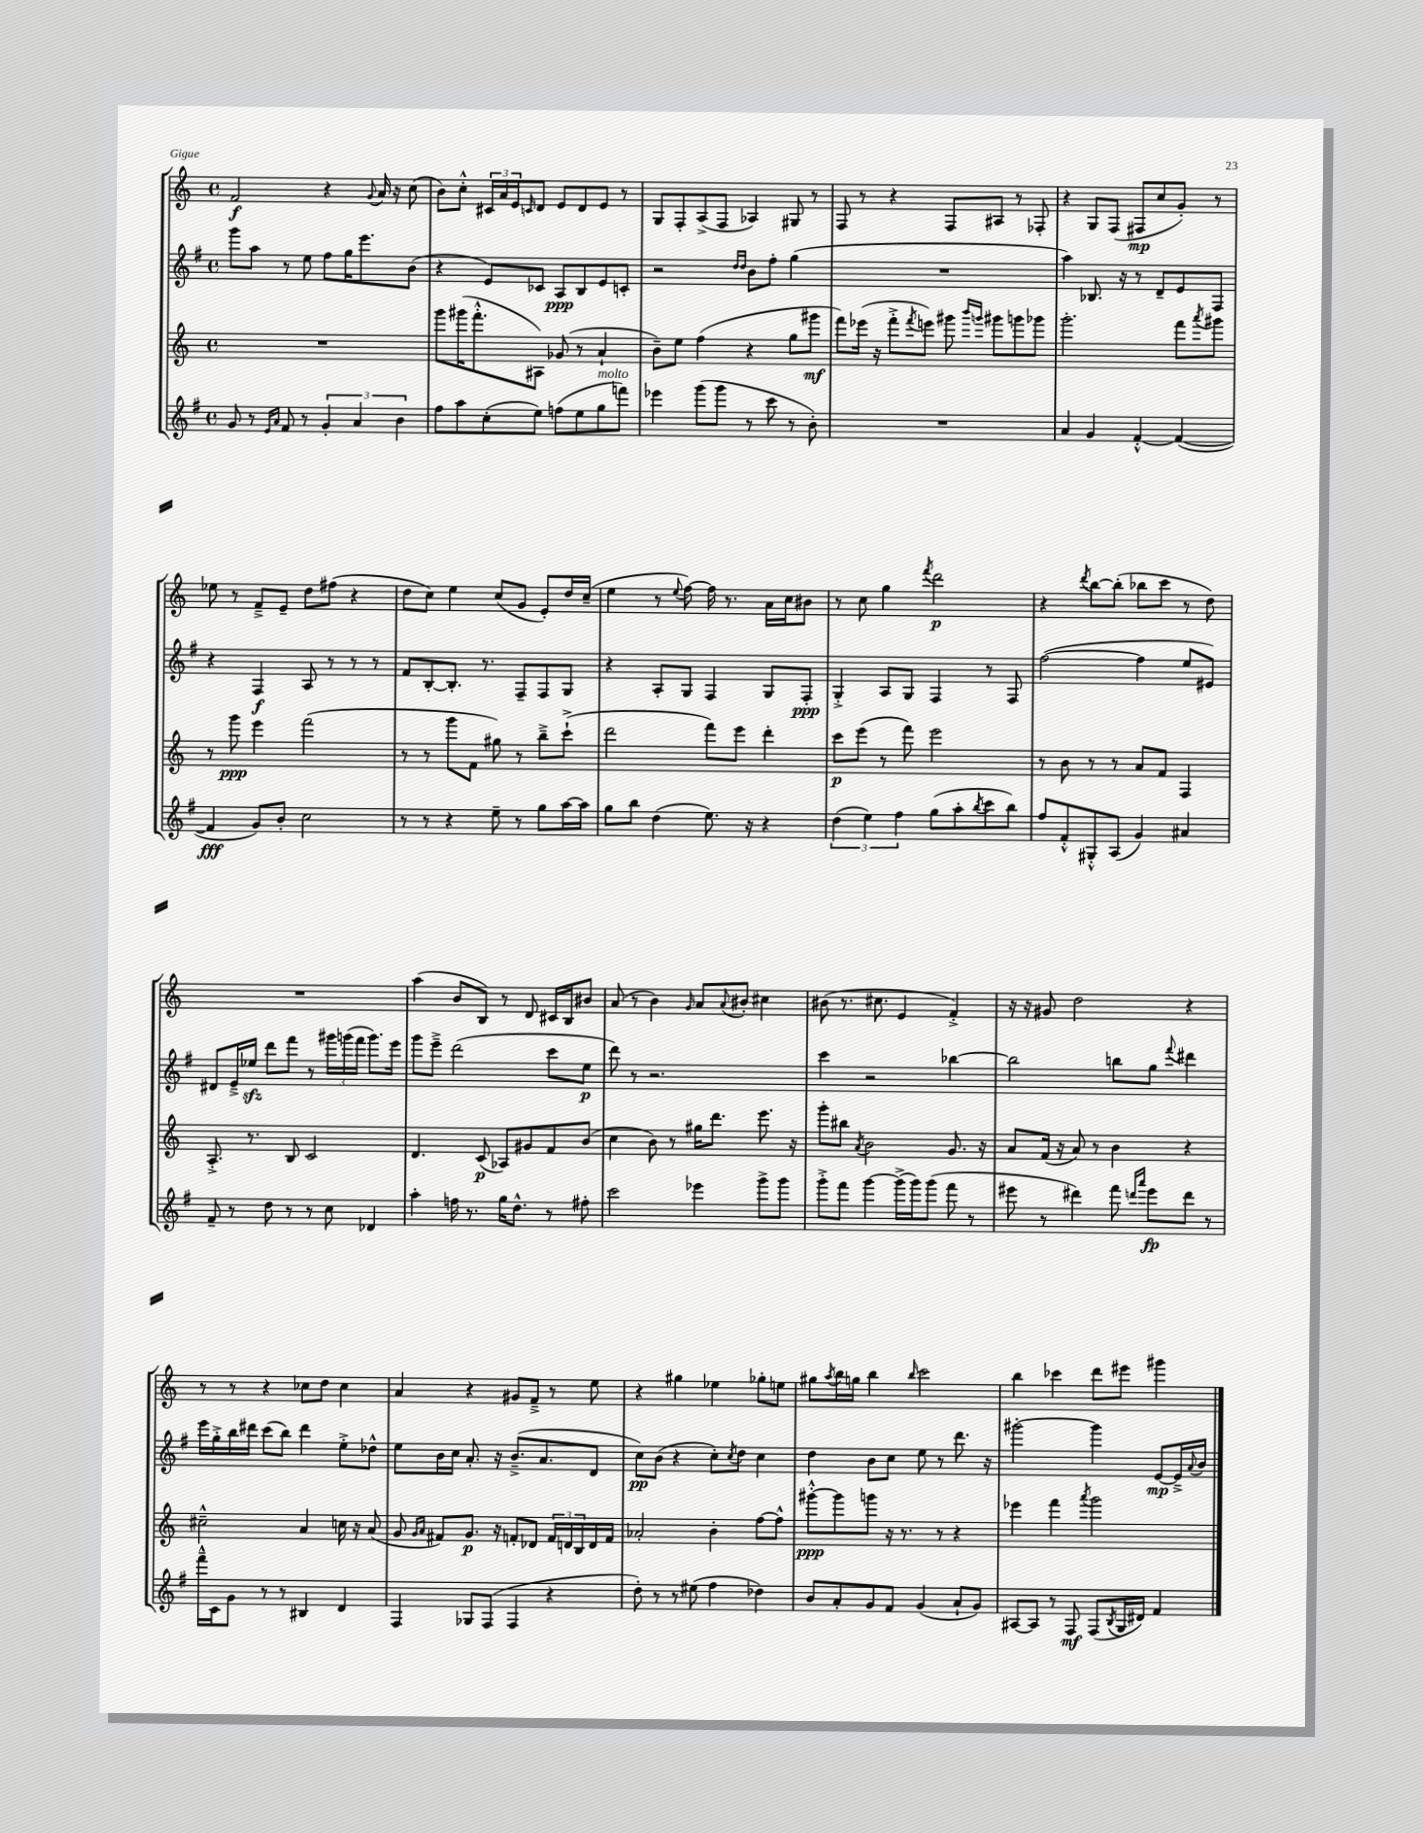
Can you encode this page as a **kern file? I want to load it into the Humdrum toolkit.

**kern	**dynam	**kern	**dynam	**kern	**dynam	**kern	**dynam
*part4	*part4	*part3	*part3	*part2	*part2	*part1	*part1
*staff4	*staff4	*staff3	*staff3	*staff2	*staff2	*staff1	*staff1
*clefG2	*	*clefG2	*	*clefG2	*	*clefG2	*
*k[f#]	*	*k[]	*	*k[f#]	*	*k[]	*
*M4/4	*	*M4/4	*	*M4/4	*	*M4/4	*
*met(c)	*	*met(c)	*	*met(c)	*	*met(c)	*
=6	=6	=6	=6	=6	=6	=6	=6
8g/	.	1r	.	8ggg\L	.	2f/	f
8r	.	.	.	8aa\J	.	.	.
16qqe/LL	.	.	.	.	.	.	.
16qqa/JJ	.	.	.	.	.	.	.
8f#/	.	.	.	8r	.	.	.
8r	.	.	.	8ee\	.	.	.
6g'/	.	.	.	8ff#\L	.	4r	.
.	.	.	.	16gg\K	.	.	.
6a/	.	.	.	.	.	.	.
.	.	.	.	8.eee\	.	.	.
.	.	.	.	.	.	8qqg/	.
.	.	.	.	.	.	16a/	.
.	.	.	.	.	.	16r	.
6b\	.	.	.	.	.	.	.
.	.	.	.	(8b\J	.	(8cc\	.
=7	=7	=7	=7	=7	=7	=7	=7
8ff#\L	.	8ggg\L	.	4r	.	8b\L)	.
8aa\	.	(16ggg#X\K	.	.	.	8cc'^^\J	.
.	.	8.fff'^^\	.	.	.	.	.
(8cc'\	.	.	.	8e/L)	.	24c#X/LL	.
.	.	.	.	.	.	24a/	.
.	.	.	.	.	.	24e/J	.
.	.	.	.	.	.	16qqcn/	.
8ee\J)	.	8A#X\J)	.	8c-X/J	.	8d/J	.
(8ffn\L	.	(8g-X/	.	8A/L	ppp	8e/L	.
8ee\	.	8r	.	8B/	.	8d/	.
!LO:TX:a:i:t=molto	!	!	!	!	!	!	!
8gg\	.	4a`/	.	8e/	.	8e/J	.
8fffn\J)	.	.	.	8cn'/J	.	8r	.
=8	=8	=8	=8	=8	=8	=8	=8
4eee-X\	.	8b~\L)	.	2r	.	8G/L	.
.	.	8ee\J	.	.	.	8F'/	.
(8ggg\L	.	(4ff\	.	.	.	(8A^/	.
8ggg\J	.	.	.	.	.	8F/J	.
.	.	.	.	16qqdd/LL	.	.	.
.	.	.	.	16qqdd/JJ	.	.	.
8r	.	4r	.	8b\L	.	4A-X/)	.
8ccc\	.	.	.	8ff#'\J	.	.	.
8r	.	8gg\L	.	(4gg\	.	8G#X/	.
8b'\)	.	8ggg#X\J	mf	.	.	8r	.
=9	=9	=9	=9	=9	=9	=9	=9
1r	.	8fff\L)	.	1r	.	8F/	.
.	.	(16eee-X\Jk	.	.	.	8r	.
.	.	16r	.	.	.	.	.
.	.	8fff'^\L	.	.	.	4r	.
.	.	8qfff/	.	.	.	.	.
.	.	8eeen\J)	.	.	.	.	.
.	.	8ggg#X\	.	.	.	8F/L	.
.	.	16qqbbb/LL	.	.	.	.	.
.	.	16qqgggn/JJ	.	.	.	.	.
.	.	8ggg#X\L	.	.	.	8A#X/J	.
.	.	8gggn\	.	.	.	8r	.
.	.	8ggg-X\J	.	.	.	8F-X'/	.
=10	=10	=10	=10	=10	=10	=10	=10
4a/	.	2.ggg'\	.	4aa\)	.	4r	.
4g/	.	.	.	8.B-X/	.	8G/L	.
.	.	.	.	.	.	(8F/J	.
.	.	.	.	16r	.	.	.
[4f#'^^/	.	.	.	8r	.	8F#X/L	mp
.	.	.	.	8d~/L	.	8cc/	.
(4f#/_	.	8fff\L	.	8e/	.	8g'/J)	.
.	.	8qaaa/	.	.	.	.	.
.	.	8ggg#X\J	.	8F#/J	.	8r	.
!!LO:LB:g=z
=11	=11	=11	=11	=11	=11	=11	=11
4f#/]	fff	8r	.	4r	.	8ee-X\	.
.	.	8ggg\	ppp	.	.	8r	.
8g/L)	.	4eee\	.	4F#/	f	8f~^/L	.
8b'/J	.	.	.	.	.	8e~/J	.
2cc\	.	(2fff\	.	8A/	.	8dd\L	.
.	.	.	.	8r	.	(8ff#X\J	.
.	.	.	.	8r	.	4r	.
.	.	.	.	8r	.	.	.
=12	=12	=12	=12	=12	=12	=12	=12
8r	.	8r	.	8f#/L	.	8dd\L	.
8r	.	8r	.	[8B'/	.	8cc\J)	.
4r	.	8ggg\L	.	8.B'/J]	.	4ee\	.
.	.	8f\J	.	.	.	.	.
.	.	.	.	8.r	.	.	.
8ee~\	.	8gg#X\)	.	.	.	(8cc/L	.
8r	.	8r	.	8F#~/L	.	8g/J	.
8gg\L	.	8bb~^\L	.	8F#/	.	8e'/L)	.
[16aa\L	.	(8ccc`^\J	.	8G/J	.	16dd/L	.
16aa\JJ]	.	.	.	.	.	(16cc~/JJ	.
=13	=13	=13	=13	=13	=13	=13	=13
8gg\L	.	2ddd\	.	4r	.	4ee\	.
8bb\J	.	.	.	.	.	.	.
(4dd\	.	.	.	8A'/L	.	8r	.
.	.	.	.	.	.	8qqee/	.
.	.	.	.	8G/J	.	[8ff\)	.
8.ee\)	.	8fff\L)	.	4F#/	.	16ff\]	.
.	.	.	.	.	.	8.r	.
.	.	8eee\J	.	.	.	.	.
16r	.	.	.	.	.	.	.
4r	.	4ddd'\	.	8G/L	.	16a\LL	.
.	.	.	.	.	.	16cc\J	.
.	.	.	.	8F#'/J	ppp	8b#X\J	.
=14	=14	=14	=14	=14	=14	=14	=14
(6dd\	.	8ccc\L	p	4G'^/	.	8r	.
.	.	(8eee\J	.	.	.	8cc\	.
6ee\)	.	.	.	.	.	.	.
.	.	8r	.	8A/L	.	4gg\	.
6ff#\	.	.	.	.	.	.	.
.	.	8fff\)	.	8G/J	.	.	.
.	.	.	.	.	.	8qfff/	.
(8gg\L	.	2eee\	.	4F#/	.	2ddd\	p
8aa'\	.	.	.	.	.	.	.
8qbb/	.	.	.	.	.	.	.
8ccc\	.	.	.	8r	.	.	.
8bb\J)	.	.	.	8F#/	.	.	.
=15	=15	=15	=15	=15	=15	=15	=15
8ff#/L	.	8r	.	([2ff#\	.	4r	.
8f#'^^/	.	8b\	.	.	.	.	.
.	.	.	.	.	.	8qddd/	.
8G#X'^^/	.	8r	.	.	.	[8bb\L	.
(8A/J	.	8r	.	.	.	(8bb'\J]	.
4g/)	.	8a/L	.	4ff#\]	.	8bb-X\L	.
.	.	8f/J	.	.	.	8ccc\J	.
4a#X/	.	4F/	.	8ee/L	.	8r	.
.	.	.	.	8e#X/J)	.	8dd\)	.
!!LO:LB:g=z
=16	=16	=16	=16	=16	=16	=16	=16
8f#~/	.	8.A'^/	.	8d#X/L	.	1r	.
8r	.	.	.	16e~^/L	.	.	.
.	.	8.r	.	16ee-Xzz/JJ	.	.	.
8dd\	.	.	.	8ddd\L	.	.	.
8r	.	8B/	.	8fff#\J	.	.	.
8r	.	2c/	.	8r	.	.	.
8cc\	.	.	.	24ggg#X\LL	.	.	.
.	.	.	.	(24gggn\	.	.	.
.	.	.	.	24fff#\JJ	.	.	.
4d-X/	.	.	.	8.ggg\L)	.	.	.
.	.	.	.	16eee\Jk	.	.	.
=17	=17	=17	=17	=17	=17	=17	=17
4aa'\	.	4.d/	.	8ggg\L	.	(4aa\	.
.	.	.	.	8eee~^\J	.	.	.
16ffn\	.	.	.	(2ddd\	.	8b/L	.
8.r	.	.	.	.	.	.	.
.	.	(8c/	p	.	.	8B/J)	.
16gg\KL	.	8A-X/L)	.	.	.	8r	.
8.dd^^\J	.	.	.	.	.	.	.
.	.	8g#X/	.	.	.	8d/	.
8r	.	8f/	.	8ccc\L	.	16c#X/LL	.
.	.	.	.	.	.	16B/J	.
8ff#X'\	.	(8b/J	.	8ee\J	p	8b#X/J	.
=18	=18	=18	=18	=18	=18	=18	=18
2ccc\	.	4cc\	.	8ddd\)	.	(8a/	.
.	.	.	.	8r	.	8r	.
.	.	8b\)	.	2.r	.	4b\)	.
.	.	8r	.	.	.	.	.
.	.	.	.	.	.	16qqg/	.
4eee-X\	.	16gg#X\KL	.	.	.	8a/L	.
.	.	8.ddd\J	.	.	.	.	.
.	.	.	.	.	.	8qqa/	.
.	.	.	.	.	.	8b#X'/J	.
8ggg^\L	.	8.eee\	.	.	.	4cc#X\	.
8ggg\J	.	.	.	.	.	.	.
.	.	16r	.	.	.	.	.
=19	=19	=19	=19	=19	=19	=19	=19
8ggg'^\L	.	8ggg'\L	.	4ccc\	.	(8b#X\	.
8fff#\J	.	8bb#X\J	.	.	.	8.r	.
.	.	8qa/	.	.	.	.	.
[4ggg\	.	2b\	.	2r	.	.	.
.	.	.	.	.	.	8.cc#X\	.
(16ggg^\LL]	.	.	.	.	.	4e/	.
16ggg\J)	.	.	.	.	.	.	.
(8ggg\J	.	.	.	.	.	.	.
8fff#\	.	8.g/	.	[4bb-X\	.	4f'^/)	.
8r	.	.	.	.	.	.	.
.	.	16r	.	.	.	.	.
=20	=20	=20	=20	=20	=20	=20	=20
8eee#X\	.	8a/L	.	2bb-\]	.	16r	.
.	.	.	.	.	.	16r	.
8r	.	(16f/Jk	.	.	.	8g#X/	.
.	.	16r	.	.	.	.	.
4ddd#X\)	.	8a/)	.	.	.	2dd\	.
.	.	8r	.	.	.	.	.
8fff#\	.	4b\	.	8bbn\L	.	.	.
16qqdddn/LL	.	.	.	.	.	.	.
16qqaaa/JJ	.	.	.	.	.	.	.
8eee#\L	fp	.	.	8gg\J	.	.	.
.	.	.	.	8qqfff#/	.	.	.
8ddd\J	.	4r	.	4ddd#X\	.	4r	.
8r	.	.	.	.	.	.	.
!!LO:LB:g=z
=21	=21	=21	=21	=21	=21	=21	=21
16fff#~^^\LL	.	2cc#X~^^\	.	16eee\LL	.	8r	.
16c\J	.	.	.	16gg'^\	.	.	.
8g\J	.	.	.	16bb\	.	8r	.
.	.	.	.	16ddd#X\JJ	.	.	.
8r	.	.	.	(8ccc\L	.	4r	.
8r	.	.	.	8bb\J)	.	.	.
4B#X/	.	4a/	.	4ddd#\	.	8cc-X\L	.
.	.	.	.	.	.	8dd\J	.
4d/	.	16ccn\	.	8ee'^\L	.	4cc-\	.
.	.	16r	.	.	.	.	.
.	.	(8a/	.	8dd-X^^\J	.	.	.
=22	=22	=22	=22	=22	=22	=22	=22
4F#/	.	8g/	.	8ee\L	.	4a/	.
.	.	16qqg/LL	.	.	.	.	.
.	.	16qqa/JJ	.	.	.	.	.
.	.	8f#X/L)	.	16b\L	.	.	.
.	.	.	.	16cc\JJ	.	.	.
8G-X/L	.	8.g/J	p	8.a'/	.	4r	.
(8F#/J	.	.	.	.	.	.	.
.	.	16r	.	16r	.	.	.
4F#/	.	8fn'/L	.	(8.b~^/L	.	8g#X/L	.
.	.	8d-X/J	.	.	.	8f~^/J	.
.	.	.	.	8.a/	.	.	.
4r	.	24f/LL	.	.	.	8r	.
.	.	24dn/	.	.	.	.	.
.	.	24B/	.	.	.	.	.
.	.	16d/	.	8d/J	.	8ee\	.
.	.	16f/JJ	.	.	.	.	.
=23	=23	=23	=23	=23	=23	=23	=23
8dd'\)	.	2a-X'/	.	8cc\L)	pp	4r	.
8r	.	.	.	(8b\J	.	.	.
8r	.	.	.	4r	.	4gg#X\	.
(8ee#X\	.	.	.	.	.	.	.
4ff#\	.	4b'\	.	8cc'\L)	.	4ee-X\	.
.	.	.	.	8qcc/	.	.	.
.	.	.	.	8dd\J	.	.	.
4dd-X\)	.	[8ff\L	.	4cc\	.	8gg-X'\L	.
.	.	8ff^^\J]	.	.	.	8een\J	.
=24	=24	=24	=24	=24	=24	=24	=24
8b/L	.	[8ggg#X'^^\L	ppp	4dd\	.	8gg#X\L	.
.	.	.	.	.	.	8qaa/	.
8a'/	.	8ggg#\]	.	.	.	16bb\L	.
.	.	.	.	.	.	16ggn\JJ	.
8g/	.	8gggn\J	.	8b\L	.	4bb\	.
8f#/J	.	16r	.	8cc\J	.	.	.
.	.	8.r	.	.	.	.	.
.	.	.	.	.	.	16qqbb/	.
(4g/	.	.	.	8ee\	.	2ccc\	.
.	.	8r	.	8r	.	.	.
8a`/L	.	4r	.	8.ddd\	.	.	.
8g/J)	.	.	.	.	.	.	.
.	.	.	.	16r	.	.	.
=25	=25	=25	=25	=25	=25	=25	=25
[8A#X/L	.	4eee-X\	.	[2ggg#X'\	.	4bb\	.
8A#/J]	.	.	.	.	.	.	.
8r	.	4fff\	.	.	.	4ccc-X\	.
8F#/	mf	.	.	.	.	.	.
.	.	8qaaa/	.	.	.	.	.
(8F#/L	.	2ggg\	.	4ggg#\]	.	8ddd\L	.
8qB/	.	.	.	.	.	.	.
16G/L	.	.	.	.	.	8eee#X\J	.
16d#X/JJ)	.	.	.	.	.	.	.
4f#/	.	.	.	[8e/L	mp	4ggg#X\	.
.	.	.	.	16e~^/L]	.	.	.
.	.	.	.	8qqa/	.	.	.
.	.	.	.	16b/JJ	.	.	.
==	==	==	==	==	==	==	==
*-	*-	*-	*-	*-	*-	*-	*-
